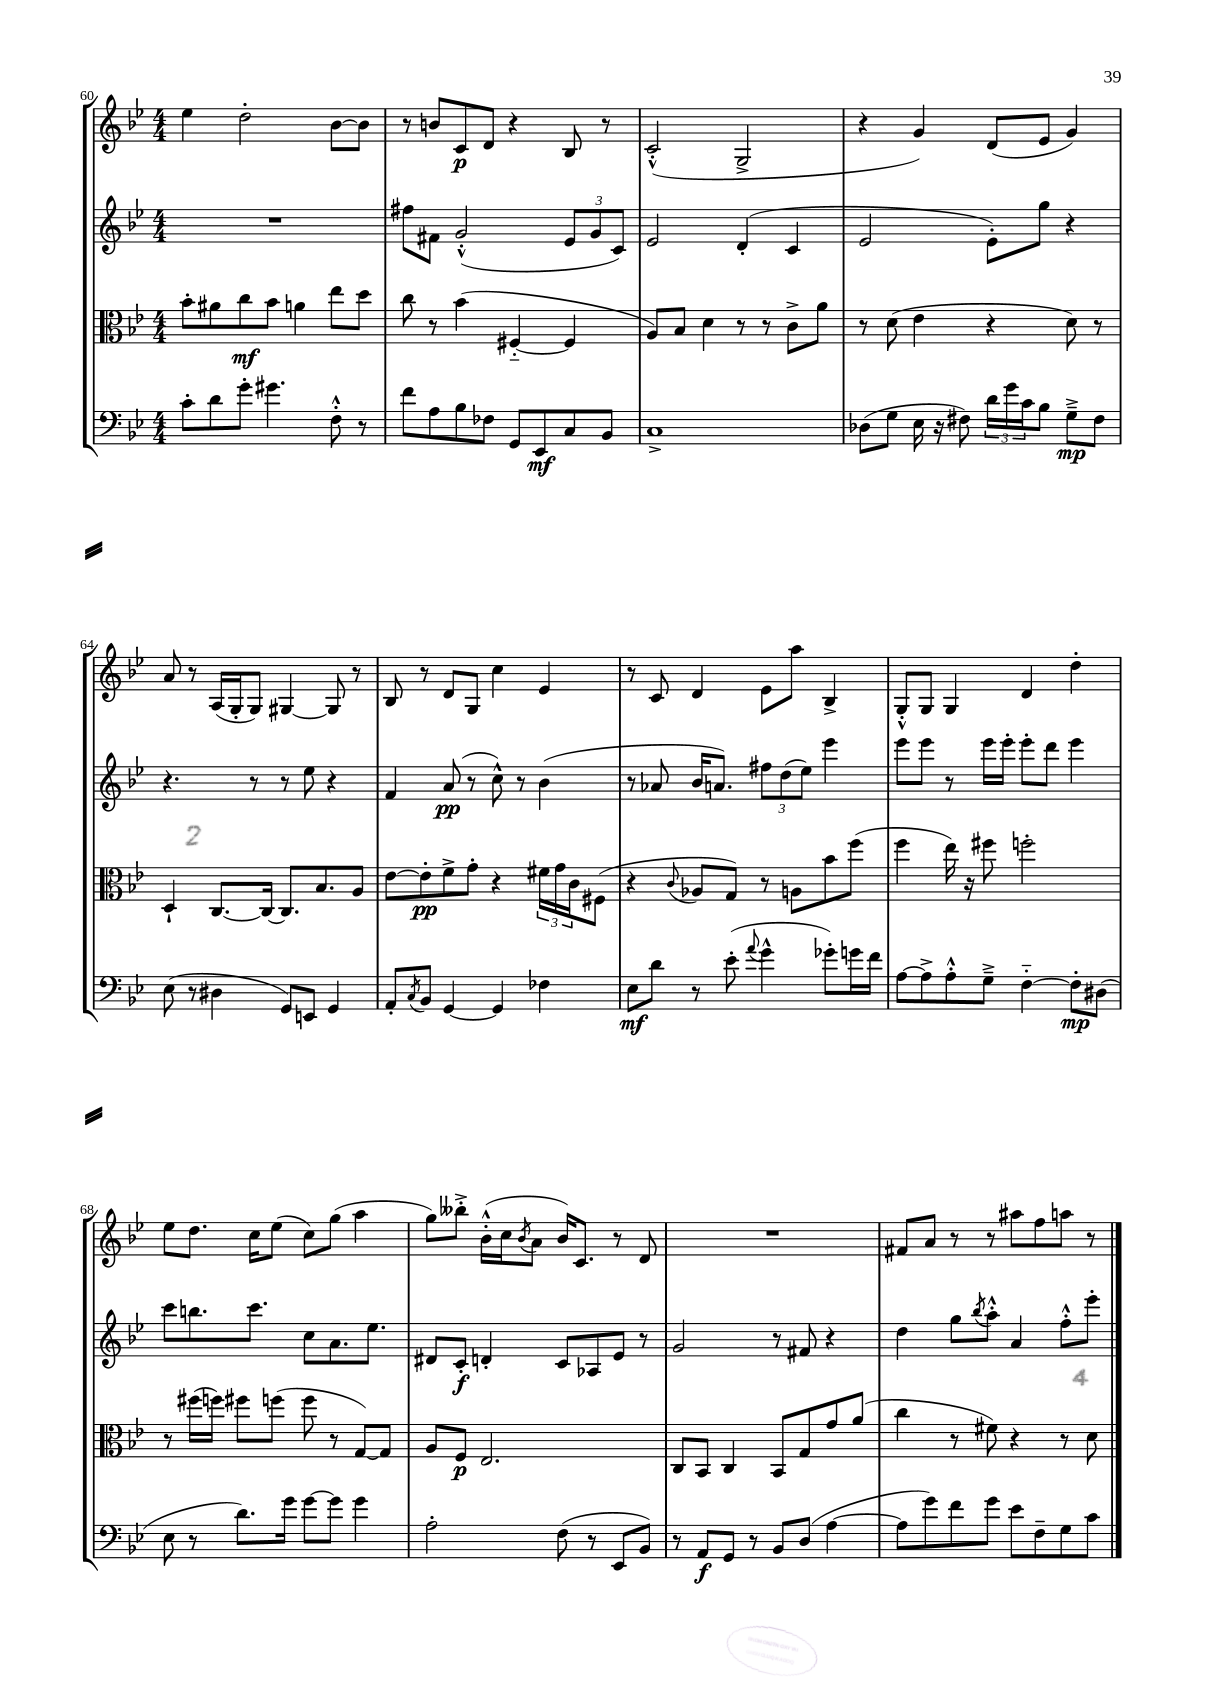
<<
\new StaffGroup <<
\new Staff = "s0" {
    \clef treble \key bes \major \numericTimeSignature \time 4/4
    ees''4 d''2-. bes'8~ bes'8 |
    r8 b'8 c'8\p d'8 r4 bes8 r8 |
    c'2-.-^( g2-> |
    r4 g'4) d'8( ees'8 g'4) |
    a'8 r8 a16( g16-. g8) gis4~ gis8 r8 |
    bes8 r8 d'8 g8 c''4 ees'4 |
    r8 c'8 d'4 ees'8 a''8 bes4-> |
    g8-.-^ g8 g4 d'4 d''4-. |
    ees''8 d''8. c''16 ees''8( c''8) g''8( a''4 |
    g''8) beses''8-.-> bes'16-.-^( c''16 \acciaccatura { bes'8 } a'8 bes'16) c'8. r8 d'8 |
    R1 |
    fis'8 a'8 r8 r8 ais''8 f''8 a''8 r8 \bar "|." |
}
\new Staff = "s1" {
    \clef treble \key bes \major \numericTimeSignature \time 4/4
    R1 |
    fis''8 fis'8 g'2-.-^( \tuplet 3/2 { ees'8 g'8 c'8) } |
    ees'2 d'4-.( c'4 |
    ees'2 ees'8-.) g''8 r4 |
    r4. r8 r8 ees''8 r4 |
    f'4 a'8\pp( r8 c''8-^) r8 bes'4( |
    r8 aes'8 bes'16 a'8.) \tuplet 3/2 { fis''8 d''8( ees''8) } ees'''4 |
    ees'''8 ees'''8 r8 ees'''16 ees'''16-. ees'''8-. d'''8 ees'''4 |
    c'''8 b''8. c'''8. c''8 a'8. ees''8. |
    dis'8 c'8-.\f d'4-. c'8 aes8 ees'8 r8 |
    g'2 r8 fis'8 r4 |
    d''4 g''8 \acciaccatura { bes''8 } a''8-.-^ a'4 f''8-.-^ ees'''8-. \bar "|." |
}
\new Staff = "s2" {
    \clef alto \key bes \major \numericTimeSignature \time 4/4
    bes'8-. ais'8 c''8\mf bes'8 a'4 ees''8 d''8 |
    c''8 r8 bes'4( fis4~-_ fis4 |
    a8) bes8 d'4 r8 r8 c'8-> a'8 |
    r8 d'8( ees'4 r4 d'8) r8 |
    d4-! c8.~ c16~ c8. bes8. a8 |
    ees'8~ ees'8-.\pp f'8-> g'8-. r4 \tuplet 3/2 { fis'16 g'16 c'16 } fis8( |
    r4 \appoggiatura { c'8 } aes8 g8) r8 a8 bes'8 f''8( |
    f''4 ees''16) r16 fis''8 f''2-. |
    r8 fis''16( f''16) fis''8 f''8( f''8 r8 g8~) g8 |
    a8 f8\p ees2. |
    c8 bes,8 c4 bes,8 g8 g'8 a'8( |
    c''4 r8 fis'8) r4 r8 d'8 \bar "|." |
}
\new Staff = "s3" {
    \clef bass \key bes \major \numericTimeSignature \time 4/4
    c'8-. d'8 g'8-. gis'4. f8-.-^ r8 |
    f'8 a8 bes8 fes8 g,8 ees,8\mf c8 bes,8 |
    c1-> |
    des8( g8 ees16 r16 fis8) \tuplet 3/2 { d'16 g'16 c'16 } bes8 g8--->\mp fis8 |
    ees8( r8 dis4 g,8) e,8 g,4 |
    a,8-. \acciaccatura { c8 } bes,8 g,4~ g,4 fes4 |
    ees8\mf d'8 r8 ees'8-.( \appoggiatura { a'8 } g'4-^ ges'8-.) g'16 f'16 |
    a8~ a8-> a8-.-^ g8---> f4~-_ f8-.\mp dis8( |
    ees8 r8 d'8.) g'16 g'8~ g'8 g'4 |
    a2-. f8( r8 ees,8 bes,8) |
    r8 a,8\f g,8 r8 bes,8 d8( a4~ |
    a8 g'8) f'8 g'8 ees'8 f8-- g8 c'8 \bar "|." |
}
>>
>>
\layout { \context { \Score currentBarNumber = #60 } }
